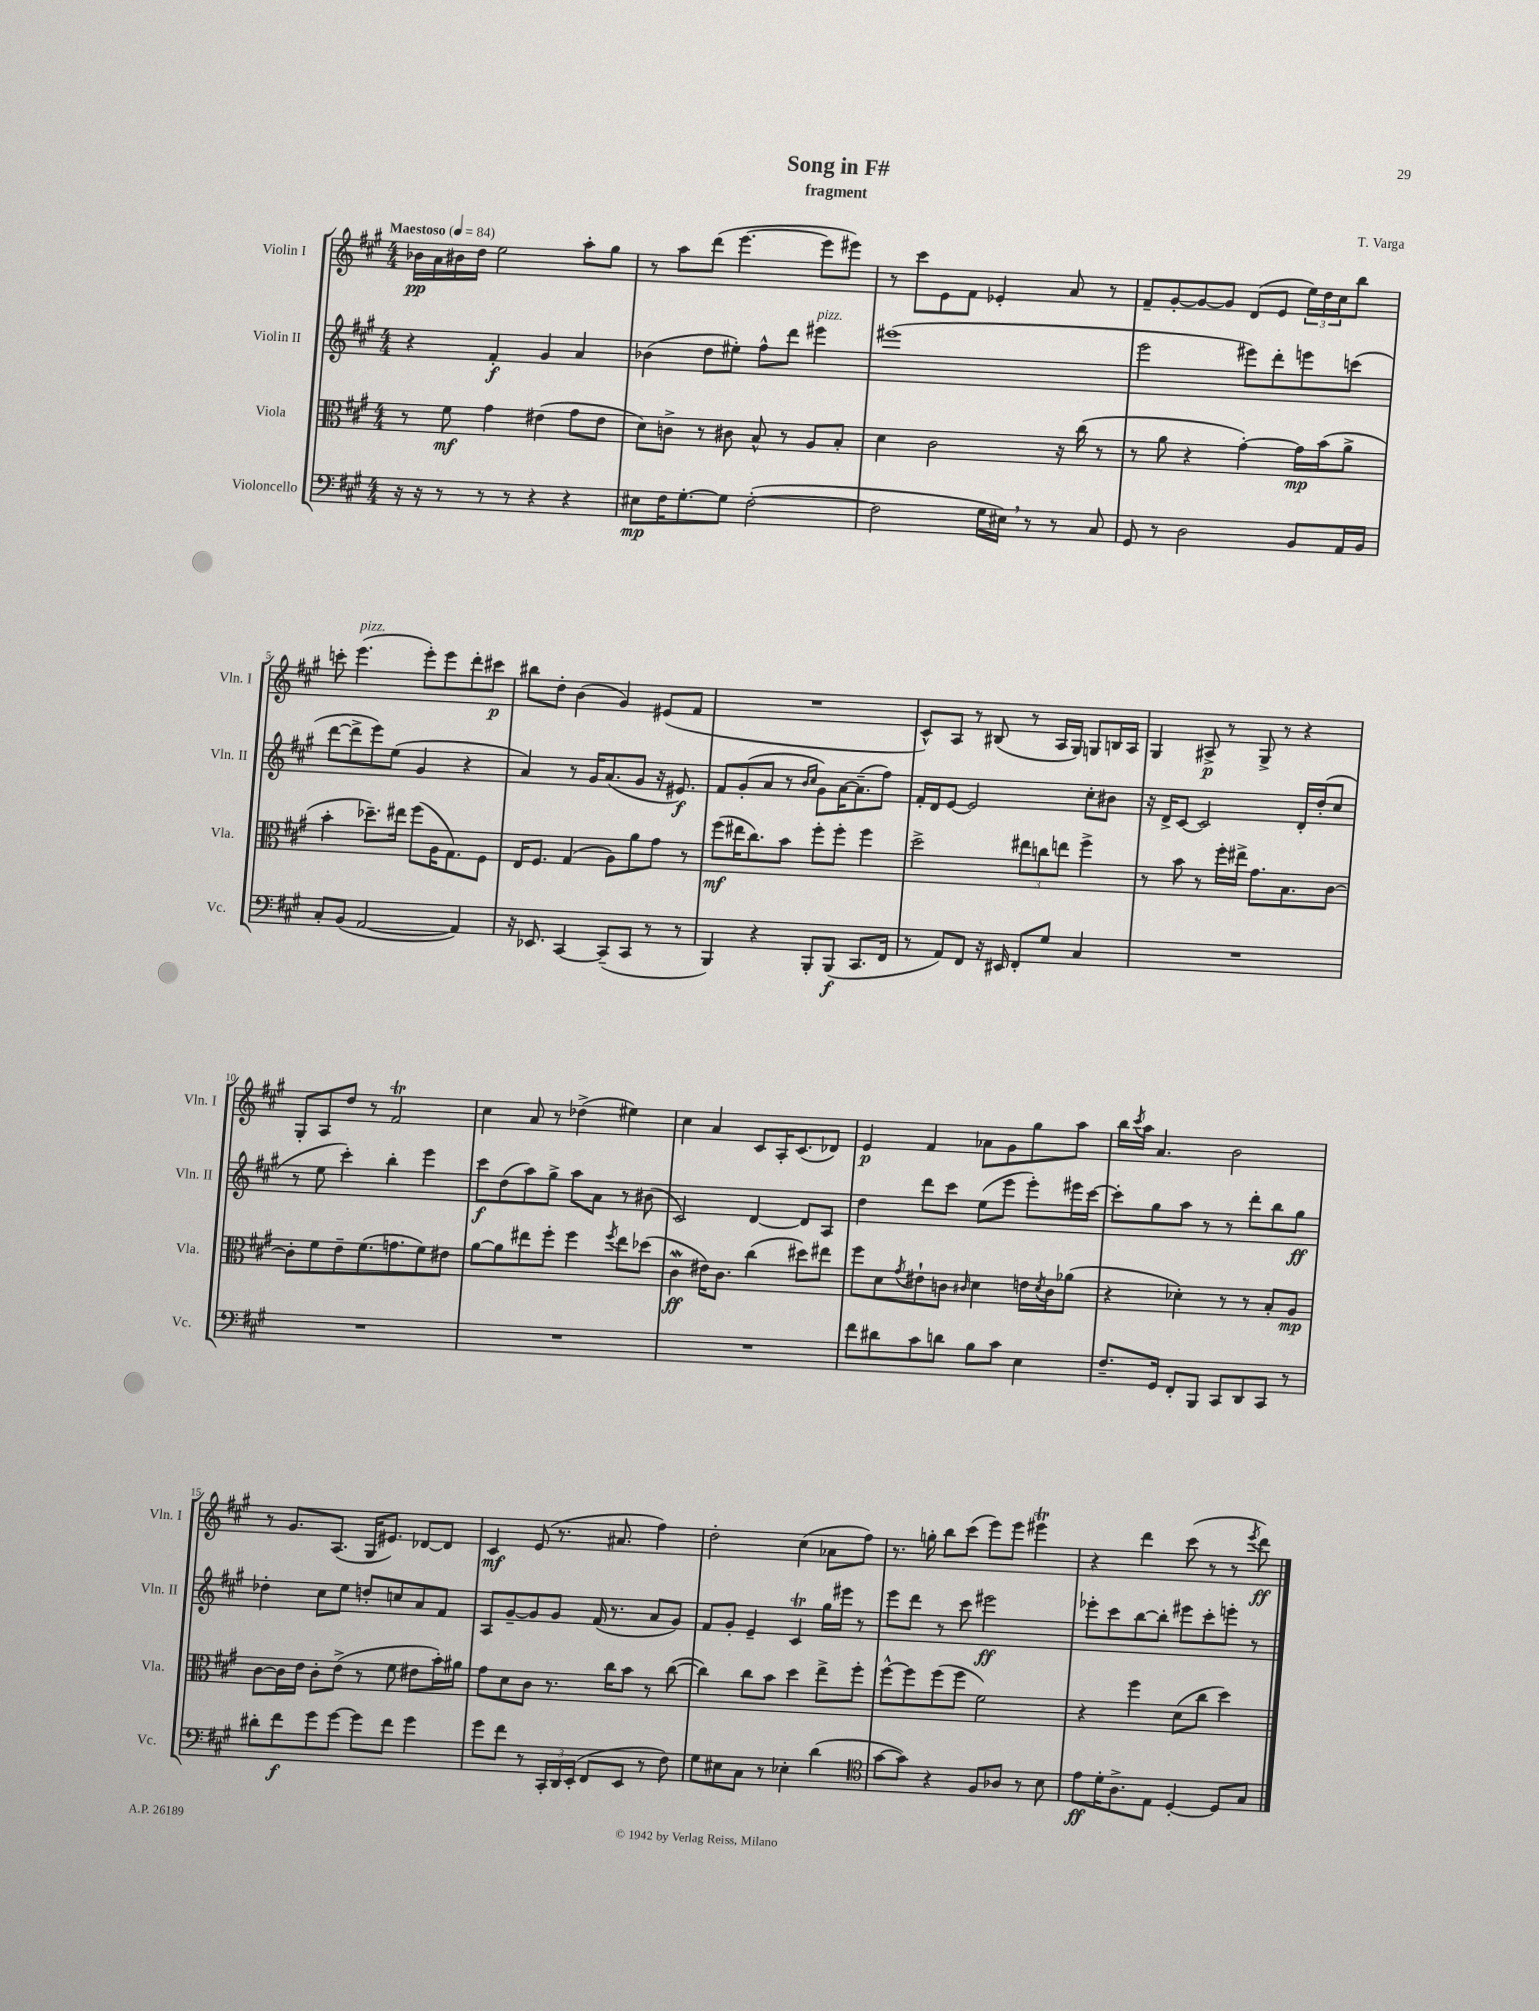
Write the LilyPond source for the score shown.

\header { title = "Song in F#" composer = "T. Varga" subtitle = "fragment" }
<<
\new StaffGroup <<
\new Staff = "s0" \with { instrumentName = "Violin I" shortInstrumentName = "Vln. I" } {
    \clef treble \key a \major \numericTimeSignature \time 4/4 \tempo "Maestoso" 4 = 84
    bes'16\pp a'16 bis'16 d''16 e''2 a''8-. gis''8 |
    r8 a''8 d'''8( e'''4.~ e'''8 eis'''8) |
    r8 cis'''8 e'8 fis'8 ees'4-. a'8 r8 |
    fis'8-- gis'8~-. gis'8~ gis'8 d'8( e'8 \tuplet 3/2 { e''16) d''16 cis''16 } b''8 |
    c'''8-. e'''4.^\markup { \italic "pizz." }( e'''8-.) e'''8 d'''8-. cis'''8\p |
    bis''8 d''8-. b'4( gis'4) eis'8( fis'8 |
    R1 |
    cis'8-^) a8 r8 bis8( r8 a16 gis16) g8 b16 a16 |
    gis4 ais8->\p r8 gis8-> r8 r4 |
    gis8-. a8 d''8 r8 fis'2\trill |
    cis''4 a'8 r8 des''4->( eis''4) |
    cis''4 a'4 cis'8 a16-. cis'8.( des'8) |
    e'4\p fis'4 aes'8 gis'8 gis''8 a''8 |
    b''16 \acciaccatura { cis'''8 } a''16 a'4. b'2 |
    r8 gis'8. a8.( gis16 eis'8.) des'8~ des'8 |
    cis'4\mf e'8( r8. ais'8. fis''4) |
    d''2-. cis''4( aes'8 fis''8) |
    r8. g''16-. b''8 cis'''8( e'''8) e'''8 eis'''4\trill |
    r4 d'''4 cis'''8( r8 r8 \acciaccatura { e'''8 } d'''8\ff) \bar "|." |
}
\new Staff = "s1" \with { instrumentName = "Violin II" shortInstrumentName = "Vln. II" } {
    \clef treble \key a \major \numericTimeSignature \time 4/4
    r4 fis'4-.\f gis'4 a'4 |
    bes'4( d''8 eis''8-.) fis''8-^ d'''8 eis'''4^\markup { \italic "pizz." } |
    eis'''1( |
    e'''2 eis'''8) d'''8-. e'''8 c'''8( |
    d'''8~ d'''8-> e'''8) e''8( gis'4 r4 |
    a'4) r8 gis'16 a'8.( gis'8 r16 eis'8.\f) |
    fis'8 gis'8-.( a'8 r8 \grace { b'16 cis''16 } gis'8) a'16~ a'8.--( fis''8) |
    fis'16-. d'16 e'8~ e'2 cis''8-. bis'8 |
    r16 d'16-> cis'8~ cis'2 d'16-. d''16-.( cis''8 |
    r8 e''8 cis'''4-.) b''4-. e'''4 |
    cis'''8\f d''8( a''8) gis''8-> a''8 a'8 r8 bis'8( |
    cis'2) d'4~ d'8 a8 |
    d''4 d'''8 cis'''8 e''8( e'''8 e'''8-.) eis'''16 cis'''16~ |
    cis'''8-. gis''8 a''8 r8 r8 d'''8-. b''8 gis''8\ff |
    des''4-. cis''8 e''8 d''8-. c''8 a'8 fis'8 |
    a8 gis'8~-- gis'8 gis'8 fis'16( r8. a'8 gis'8) |
    fis'8 gis'8-. e'4-- cis'4\trill gis''16 eis'''16 r8 |
    e'''8 d'''8 r8 cis'''8 eis'''2\ff |
    ees'''8-. cis'''8 b''8~ b''8-. eis'''8 cis'''8-. e'''8-. r8 \bar "|." |
}
\new Staff = "s2" \with { instrumentName = "Viola" shortInstrumentName = "Vla." } {
    \clef alto \key a \major \numericTimeSignature \time 4/4
    r8 fis'8\mf gis'4 eis'4( gis'8 eis'8 |
    d'8) c'8-> r8 cis'8 b8-^ r8 a8 b8-. |
    d'4 cis'2 r16 cis''16( r8 |
    r8 a'8 r4 gis'4~-.) gis'16\mp b'16( a'8-> |
    b'4-. des''8.--) eis''16 fis''8( a16 gis8.) fis8 |
    e16 fis8. gis4( a8) a'8 gis'8 r8 |
    fis''8\mf( eis''16 cis''8.) b'8 fis''8-. fis''8-. fis''4 |
    d''2-> \tuplet 3/2 { eis''8 c''8 e''8 } fis''4-> |
    r8 b'8 r8 fis''16-. eis''16-> gis'8. b8. cis'8~ |
    cis'8-. fis'8 e'8-- fis'8.( g'8. fis'8) eis'8 |
    a'8~ a'8 eis''8 fis''8-. fis''4 \acciaccatura { fis''8 } eis''8 des''8( |
    cis'4\mordent\ff eis'16) cis'8. cis''4( dis''8) eis''8 |
    fis''8 d'8 \acciaccatura { gis'8 } eis'8-! c'8 \grace { cis'16 } d'4 e'16 \acciaccatura { d'8 } cis'16 aes'8( |
    r4 des'4-.) r8 r8 b8-. a8\mp |
    cis'8~ cis'16 e'16 cis'8-. e'8->( r8 fis'8 eis'8 b'16-.) ais'16 |
    gis'8 d'8 cis'8 r8. cis''16 b'8 r8 cis''8~( |
    cis''4) cis''8 b'8 d''4 e''8-> fis''8-. |
    fis''8~-^ fis''8 fis''8( fis''8 fis'2) |
    r4 fis''4 d'8( cis''8 d''4) \bar "|." |
}
\new Staff = "s3" \with { instrumentName = "Violoncello" shortInstrumentName = "Vc." } {
    \clef bass \key a \major \numericTimeSignature \time 4/4
    r16 r16 r8 r8 r8 r4 r4 |
    eis8\mp fis16 gis8.~-. gis8 fis2~-.( |
    fis2 gis16 eis16) \breathe r8 r8 cis8 |
    gis,8 r8 d2 b,8 a,16 b,16 |
    cis8-. b,8( a,2~ a,4) |
    r16 ees,8. cis,4~ cis,8--( cis,8 r8 r8 |
    b,,4) r4 b,,8-. b,,8\f( cis,8. fis,16 |
    r8 a,8) fis,8 r16 eis,16 fis,8-. gis8 cis4 |
    R1 |
    R1 |
    R1 |
    R1 |
    fis'8 dis'8 cis'8 d'8 b8 cis'8 e4 |
    fis8.-- gis,16 fis,8-. b,,8 cis,8 d,8 cis,8 r8 |
    dis'8-. fis'8\f gis'8 gis'8~ gis'8 fis'8 gis'4 |
    gis'8 fis'8 r8 \tuplet 3/2 { cis,16-. d,16 e,16-.( } fis,8 e,8 r8 fis8) |
    gis8 eis8 cis8 r8 ees4-. d'4( |
    \clef tenor gis'8~ gis'8) r4 fis8 aes8 r8 b8 |
    e'8\ff d'16-. a8.-> e8 d4~-. d8 gis8 \bar "|." |
}
>>
>>
